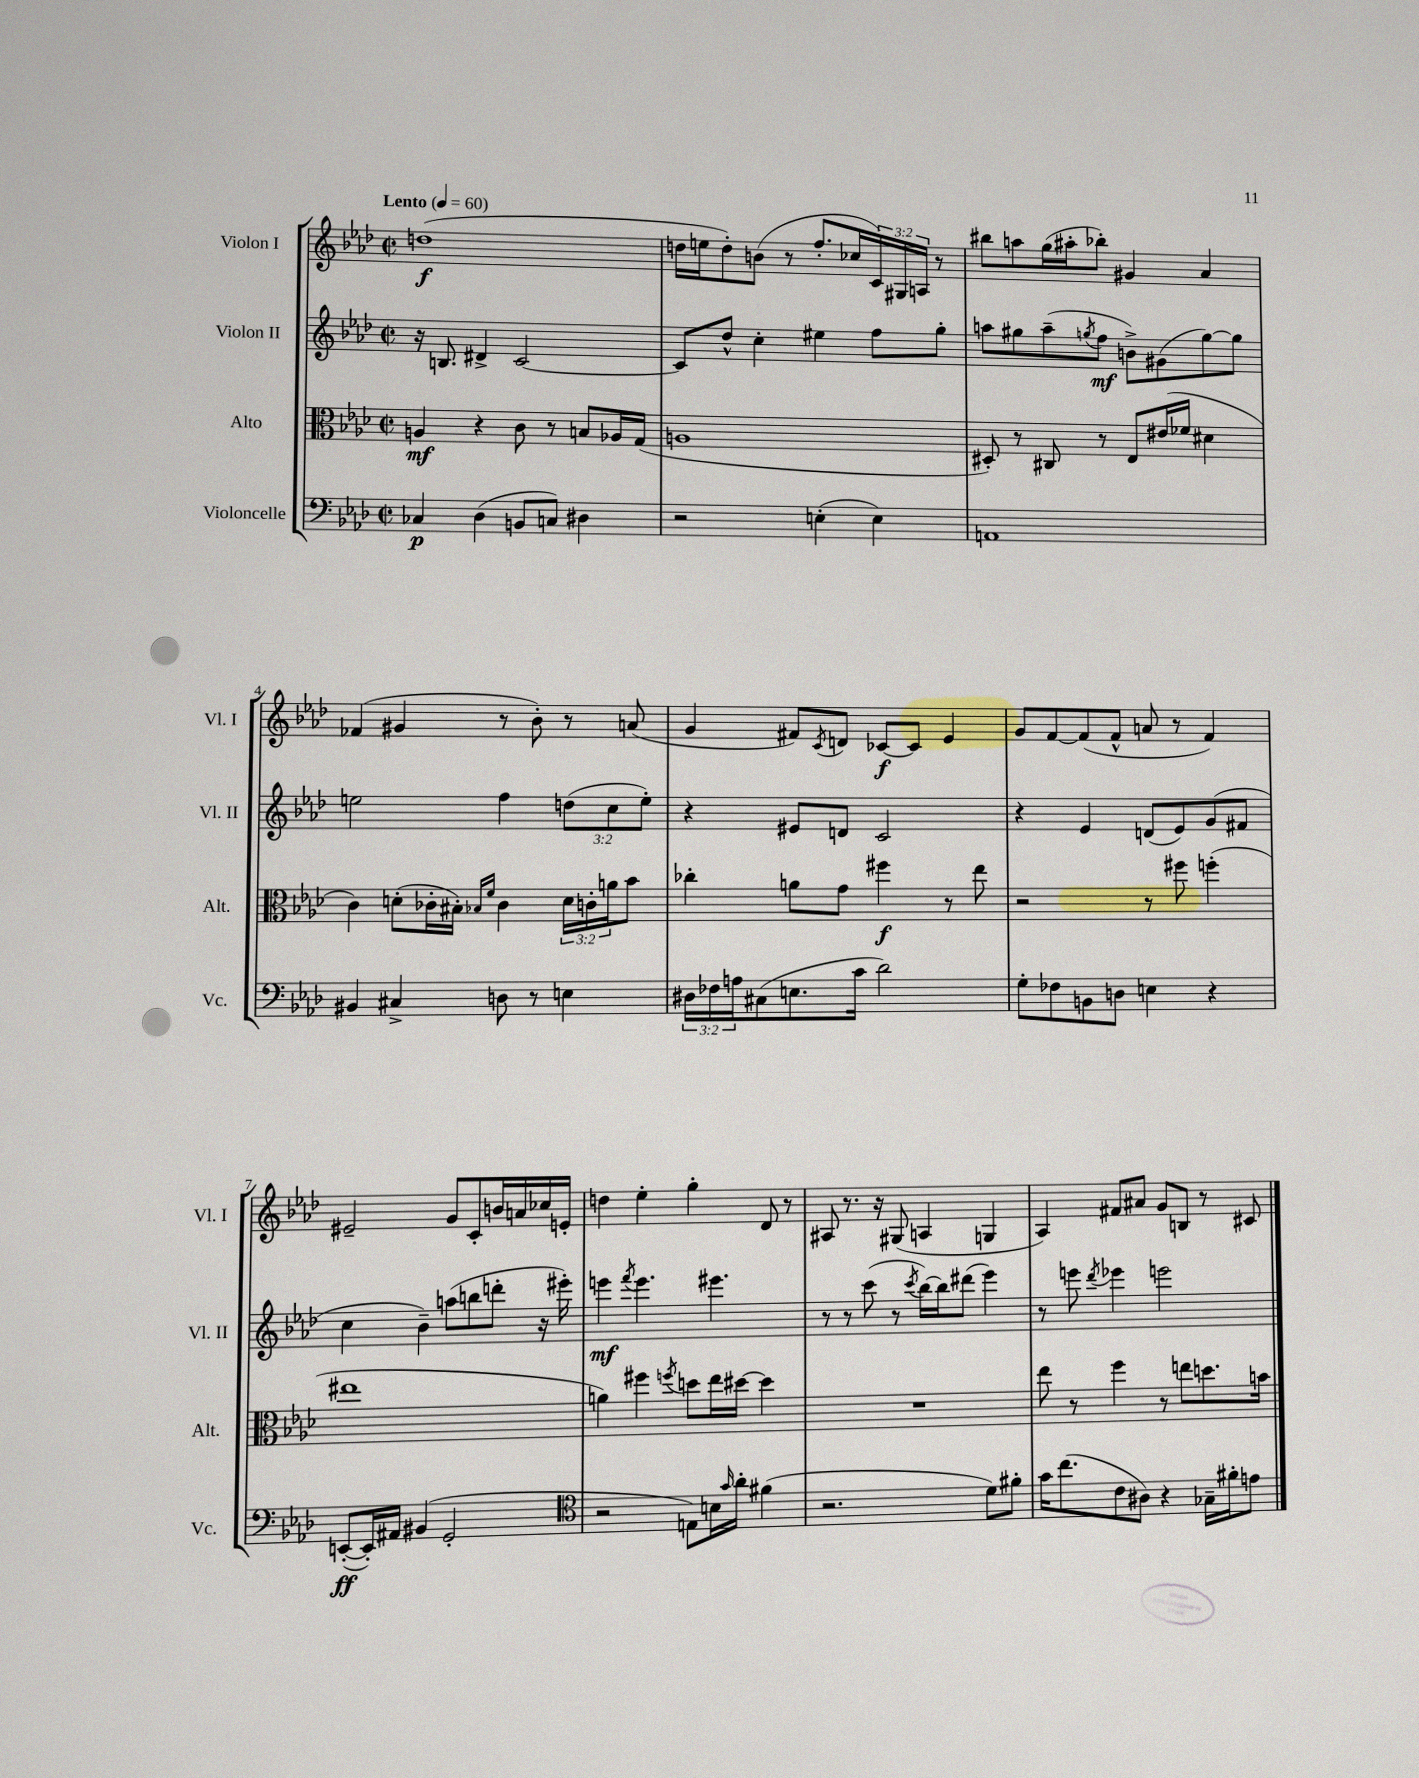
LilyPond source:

<<
\new StaffGroup <<
\new Staff = "s0" \with { instrumentName = "Violon I" shortInstrumentName = "Vl. I" } {
    \clef treble \key aes \major \defaultTimeSignature \time 2/2 \override Staff.TupletNumber.text = #tuplet-number::calc-fraction-text \tempo "Lento" 4 = 60
    d''1\f( |
    d''16 e''16 d''8-.) b'8( r8 f''8.-. ces''16 \tuplet 3/2 { c'16) gis16 a16 } r8 |
    bis''8 a''8 g''16( ais''16-. bes''8-.) gis'4 aes'4 |
    fes'4( gis'4 r8 bes'8-.) r8 a'8( |
    g'4 fis'8) \acciaccatura { c'8 } d'8 ces'8~\f ces'8 ees'4 |
    g'8 f'8~ f'8( f'8-^ a'8 r8 f'4) |
    eis'2-- g'8 c'8-. b'16 a'16 ces''16 e'16-. |
    d''4 ees''4-. g''4-. des'8 r8 |
    ais8 r8. r16 gis8( a4 g4 |
    aes4) fis'8 ais'8 g'8 b8 r8 cis'8 \bar "|." |
}
\new Staff = "s1" \with { instrumentName = "Violon II" shortInstrumentName = "Vl. II" } {
    \clef treble \key aes \major \defaultTimeSignature \time 2/2 \override Staff.TupletNumber.text = #tuplet-number::calc-fraction-text
    r16 b8. dis'4-> c'2~ |
    c'8 des''8-^ c''4-. eis''4 f''8 g''8-. |
    a''8 gis''8 a''8--( \acciaccatura { g''8 } f''8\mf b'8->) gis'8( g''8~) g''8 |
    e''2 f''4 \tuplet 3/2 { d''8( c''8 e''8-.) } |
    r4 eis'8 d'8 c'2 |
    r4 ees'4 d'8( ees'8) g'8( fis'8 |
    c''4 bes'4--) a''8( b''8 d'''8-. r16 eis'''16-.) |
    e'''4\mf \acciaccatura { f'''8 } e'''4. eis'''4. |
    r8 r8 c'''8( r8 \acciaccatura { c'''8 } bes''16~) bes''16 dis'''8( ees'''4) |
    r8 e'''8 \acciaccatura { des'''8 } ees'''4 e'''2 \bar "|." |
}
\new Staff = "s2" \with { instrumentName = "Alto" shortInstrumentName = "Alt." } {
    \clef alto \key aes \major \defaultTimeSignature \time 2/2 \override Staff.TupletNumber.text = #tuplet-number::calc-fraction-text
    a4\mf r4 c'8 r8 b8 aes16 g16( |
    a1 |
    dis8-.) r8 cis8 r8 ees8 eis'16( fes'16 dis'4 |
    c'4) d'8-.( ces'16-. bis16-.) \grace { bes16 f'16 } ces'4 \tuplet 3/2 { d'16 c'16-. a'16 } bes'8 |
    ces''4-. a'8 g'8 fis''4\f r8 ees''8 |
    r2 r8 fis''8 f''4-.( |
    eis''1 |
    a'4) fis''4 \acciaccatura { f''8 } d''8 ees''16 dis''16~ dis''4 |
    R1 |
    ees''8 r8 f''4 r8 e''8 d''8. b'16 \bar "|." |
}
\new Staff = "s3" \with { instrumentName = "Violoncelle" shortInstrumentName = "Vc." } {
    \clef bass \key aes \major \defaultTimeSignature \time 2/2 \override Staff.TupletNumber.text = #tuplet-number::calc-fraction-text
    ces4\p des4( b,8 c8) dis4 |
    r2 e4-.( e4) |
    a,1 |
    bis,4 cis4-> d8 r8 e4 |
    \tuplet 3/2 { dis16 fes16 a16 } cis8( e8. c'16 des'2) |
    g8-. fes8 b,8 d8 e4 r4 |
    e,8~-.\ff( e,16-.) ais,16 bis,4( g,2-. |
    \clef tenor r2 e8) b16 \grace { g'16 } aes'16-. fis'4( |
    r2. des'8) fis'8-. |
    g'16 c''8.( c'8 ais8) r4 ges16-- fis'16-. e'8 \bar "|." |
}
>>
>>
